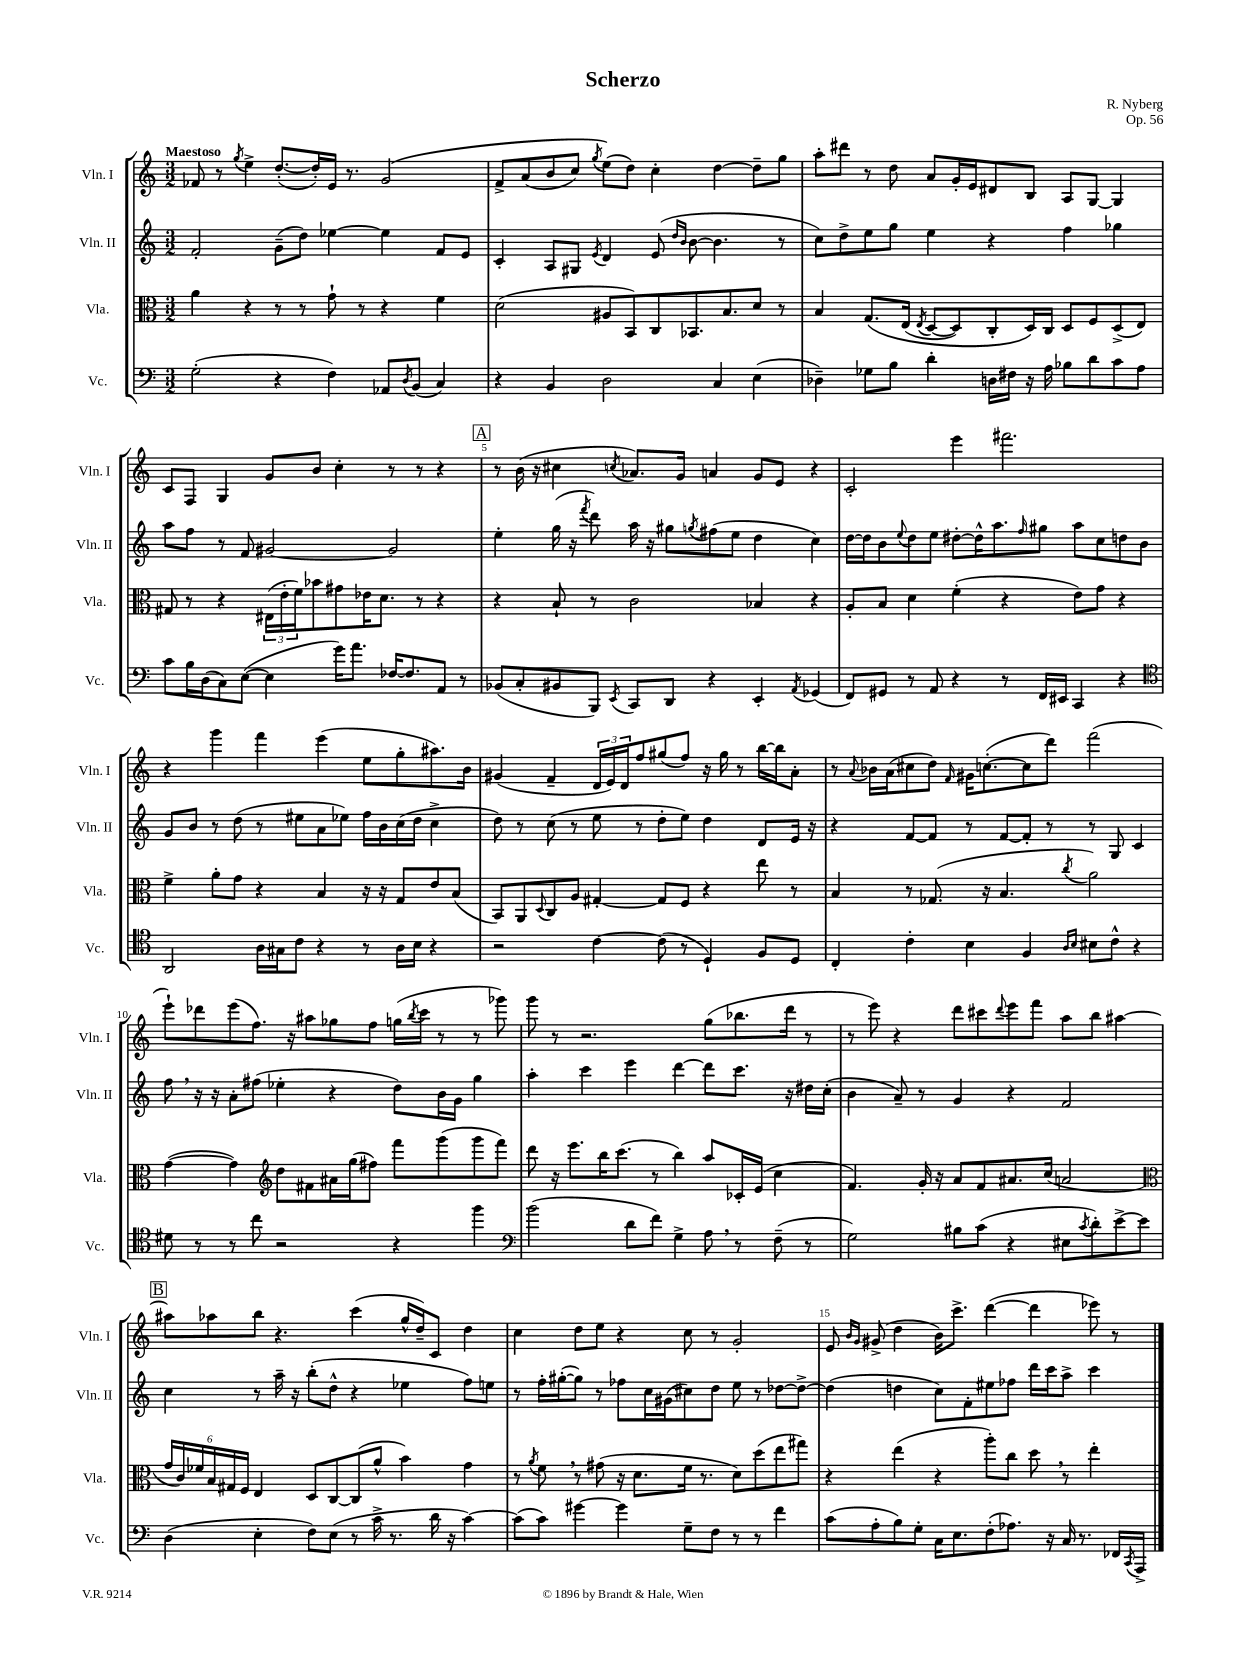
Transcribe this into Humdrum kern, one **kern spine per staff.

**kern	**kern	**kern	**kern
*staff4	*staff3	*staff2	*staff1
*clefF4	*clefC3	*clefG2	*clefG2
*k[]	*k[]	*k[]	*k[]
*M3/2	*M3/2	*M3/2	*M3/2
(2G'	4a	2f'	8f-
.	.	.	8r
.	.	.	8qgg
.	4r	.	4ee^
4r	8r	(8g~	([8.dd'
.	8r	8dd)	.
.	.	.	16dd'])
4F)	8g`	[4ee-	16e
.	.	.	8.r
.	8r	.	.
8AA-	4r	4ee-]	&(2g
8qD	.	.	.
(8BB	.	.	.
4C)	4f	8f	.
.	.	8e	.
=	=	=	=
4r	(2d	4c'	8f^
.	.	.	(8a
4BB	.	8A	8b
.	.	8G#	8cc)
.	.	8qe	8qgg
2D	8A#	4d	(8ee&)
.	8BB)	.	8dd)
.	8C	(8e	4cc'
.	.	16qqdd	.
.	.	16qqb	.
.	8.BB-	[8b	.
4C	.	4.b]	[4dd
.	8.B	.	.
(4E	8d	.	8dd~]
.	8r	8r	8gg
=	=	=	=
4D-~)	4B	8cc)	8aa'
.	.	8dd^	8ddd#
8G-	&(8.G	8ee	8r
8B	.	8gg	8dd
.	(16E	.	.
.	8qE	.	.
4d'	[8D	4ee	8a
.	8D])	.	16g'
.	.	.	16e
16D	8C'	4r	8d#
16F#	.	.	.
16r	16D&)	.	8B
16A	16C	.	.
8B-	8D	4ff	8A
8d	8F	.	[8G
8c	(8D^	4gg-	4G]
8A	8E)	.	.
=	=	=	=
8c	8G#	8aa	8c
16B	8r	8ff	8F
(16D	.	.	.
8C)	4r	8r	4G
([8E	.	8f	.
4E]	(24E#	[2g#	8g
.	24e'	.	.
.	24f)	.	.
.	8b-	.	8b
16g)	8g#	.	4cc'
8.a	.	.	.
.	16e-	.	.
.	8.d	.	.
[16F-	.	2g#]	8r
8.F-]	.	.	.
.	8r	.	8r
8AA	4r	.	4r
8r	.	.	.
=	=	=	=
(8BB-	4r	4ee'	8r
8C'	.	.	(16b
.	.	.	16r
8BB#	8B`	(16gg	4cc#
.	.	16r	.
.	.	8qfff	.
8BBB)	8r	8ddd)	.
8qEE	.	.	8qcc
8CC	2c	16aa	8.a-)
.	.	16r	.
8DD	.	8gg#	.
.	.	.	16g
.	.	8qgg	.
4r	.	(8ff#	4a
.	.	8ee	.
4EE'	4B-	4dd	8g
.	.	.	8e
8qAA	.	.	.
(4GG-	4r	4cc)	4r
=	=	=	=
8FF)	8A'	[16dd	2c'
.	.	16dd]	.
8GG#	8B	8b	.
.	.	8qqee	.
8r	4d	8dd	.
8AA	.	8ee	.
4r	(4f'	[8dd#'	4eee
.	.	16dd#^^]	.
.	.	8.aa	.
8r	4r	.	2.fff#
.	.	16qqff	.
16FF	.	8gg#	.
16EE#	.	.	.
4CC	8e)	8aa	.
.	8g	8cc	.
4r	4r	8dd	.
.	.	8b	.
=	=	=	=
*clefC4	*	*	*
2AA	4f^	8g	4r
.	.	8b	.
.	8a'	8r	4ggg
.	8g	(8dd	.
16A	4r	8r	4fff
16G#	.	.	.
8c	.	8ee#	.
4r	4B	8a	(4eee
.	.	8ee-)	.
8r	16r	16ff	8ee
.	16r	16b	.
16A	8G	(16cc	8gg'
16B	.	16dd	.
4r	8e	4cc^	8.aa#)
.	(8B	.	.
.	.	.	16b
=	=	=	=
2r	8BB)	8dd)	(4g#
.	8AA	8r	.
.	8qqD	.	.
.	8C	(8cc	4f~
.	8A	8r	.
[4c	[4G#'	8ee	24d
.	.	.	24e)
.	.	.	24d
.	.	8r	8ff
(8c]	8G#]	8dd'	(8gg#
8r	8F	8ee)	8ff)
4D`)	4r	4dd	16r
.	.	.	16gg#
.	.	.	8r
8F	8ee	8d	[16bb
.	.	.	16bb]
8D	8r	16e	8a'
.	.	16r	.
=	=	=	=
4C'	4B	4r	8r
.	.	.	8qqa
.	.	.	16b-
.	.	.	(16a
4c'	8r	[8f	8cc#
.	(8.G-	8f]	8dd)
.	.	.	16qqf
4B	.	8r	16g#
.	16r	.	([8.cc'
.	4.B	[8f	.
4F	.	8f']	8cc]
.	.	8r	8ddd)
16qqA	.	.	.
16qqB	8qcc	.	.
8B#	2a)	8r	(2fff
8c^^	.	8G	.
4r	.	4c	.
=	=	=	=
8d#	([4g	8ff	8eee`)
8r	.	16r	8ddd-
.	.	16r	.
8r	4g])	8a'	(8eee
8cc	.	(8ff#	8.ff)
*	*clefG2	*	*
2r	8dd	4ee-'	.
.	.	.	16r
.	8f#	.	8aa#
.	16a#	4r	8gg-
.	(16gg	.	.
.	8ff#)	.	8ff
4r	8fff	8dd)	(16gg
.	.	.	8qbb
.	.	.	16ccc
.	(8ggg	16b	8r
.	.	16g	.
4ff	8ggg	4gg	8r
.	8fff)	.	8ggg-)
=	=	=	=
*clefF4	*	*	*
(2b	8ddd	4aa'	8ggg
.	16r	.	8r
.	8.eee	.	.
.	.	4ccc	2.r
.	16bb	.	.
.	(8.ccc	.	.
8d	.	4eee	.
8f)	8r	.	.
4G^	4bb)	[4ddd	.
8A	8aa	8ddd]	(8gg
8r	16c-'	8.ccc	8.bb-
.	(16e	.	.
(8F~	4cc	.	.
.	.	16r	16ddd
8r	.	16dd#	8r
.	.	(16cc'	.
=	=	=	=
2G)	4.f)	4b	8r
.	.	.	8eee)
.	.	8a~)	4r
.	16g'	8r	.
.	16r	.	.
8B#	8a	4g	8ddd
(8c	8f	.	8ccc#
.	.	.	8qqddd
4r	8.a#	4r	8eee
.	.	.	8fff
.	(16cc	.	.
8E#	2a	2f	8aa
8qc	.	.	.
8d')	.	.	8bb
[8e^	.	.	[4aa#
8e]	.	.	.
=	=	=	=
*	*clefC3	*	*
(4D	24g	4cc	8aa#]
.	24c)	.	.
.	24f-	.	.
.	24B	.	8aa-
.	24G#	.	.
.	24F	.	.
4E'	4E	8r	8bb
.	.	16aa~	4.r
.	.	16r	.
8F)	8D	(8bb'	.
(8E	[8C	8dd^^	.
8r	(8C]	4r	(4ccc
16c^	8a^^	.	.
8.r	.	.	.
.	4b)	4ee-	16gg^^
.	.	.	16dd~)
16d	.	.	8c
16r	.	.	.
[4c)	4g	8ff)	4dd
.	.	8ee	.
=	=	=	=
(8c]	8r	8r	4cc
.	8qa	.	.
8c)	8f	16ff'	.
.	.	([16gg#'	.
[4g#	8r	8gg#])	8dd
.	(8g#	8r	8ee
4g#]	16r	8ff-	4r
.	8.d	.	.
.	.	16cc	.
.	.	(16g#	.
8G~	16f	8cc#)	8cc
.	8.r	.	.
8F	.	8dd	8r
8r	8d)	8ee	2g'
8r	(8dd	8r	.
4f	8ee	[8dd-	.
.	8gg#)	8dd-^_	.
=	=	=	=
(8c	4r	(4dd-]	8e
.	.	.	16qqb
.	.	.	16qqg
8A'	.	.	(8g#^
8B)	(4ee	4dd	4dd
8G'	.	.	.
16C	4r	8cc)	16b)
8.E	.	.	8.ccc^
.	.	8f'	.
(8F'	8aa')	8ee#	([4ddd
8.A-)	8cc	8ff-	.
.	8dd	16ddd	4ddd]
16r	.	16ccc	.
16C	8r	8aa^	.
8.r	.	.	.
.	4ee'	4ccc	8eee-)
16FF-	.	.	8r
8qCC	.	.	.
16AAA^	.	.	.
==	==	==	==
*-	*-	*-	*-
